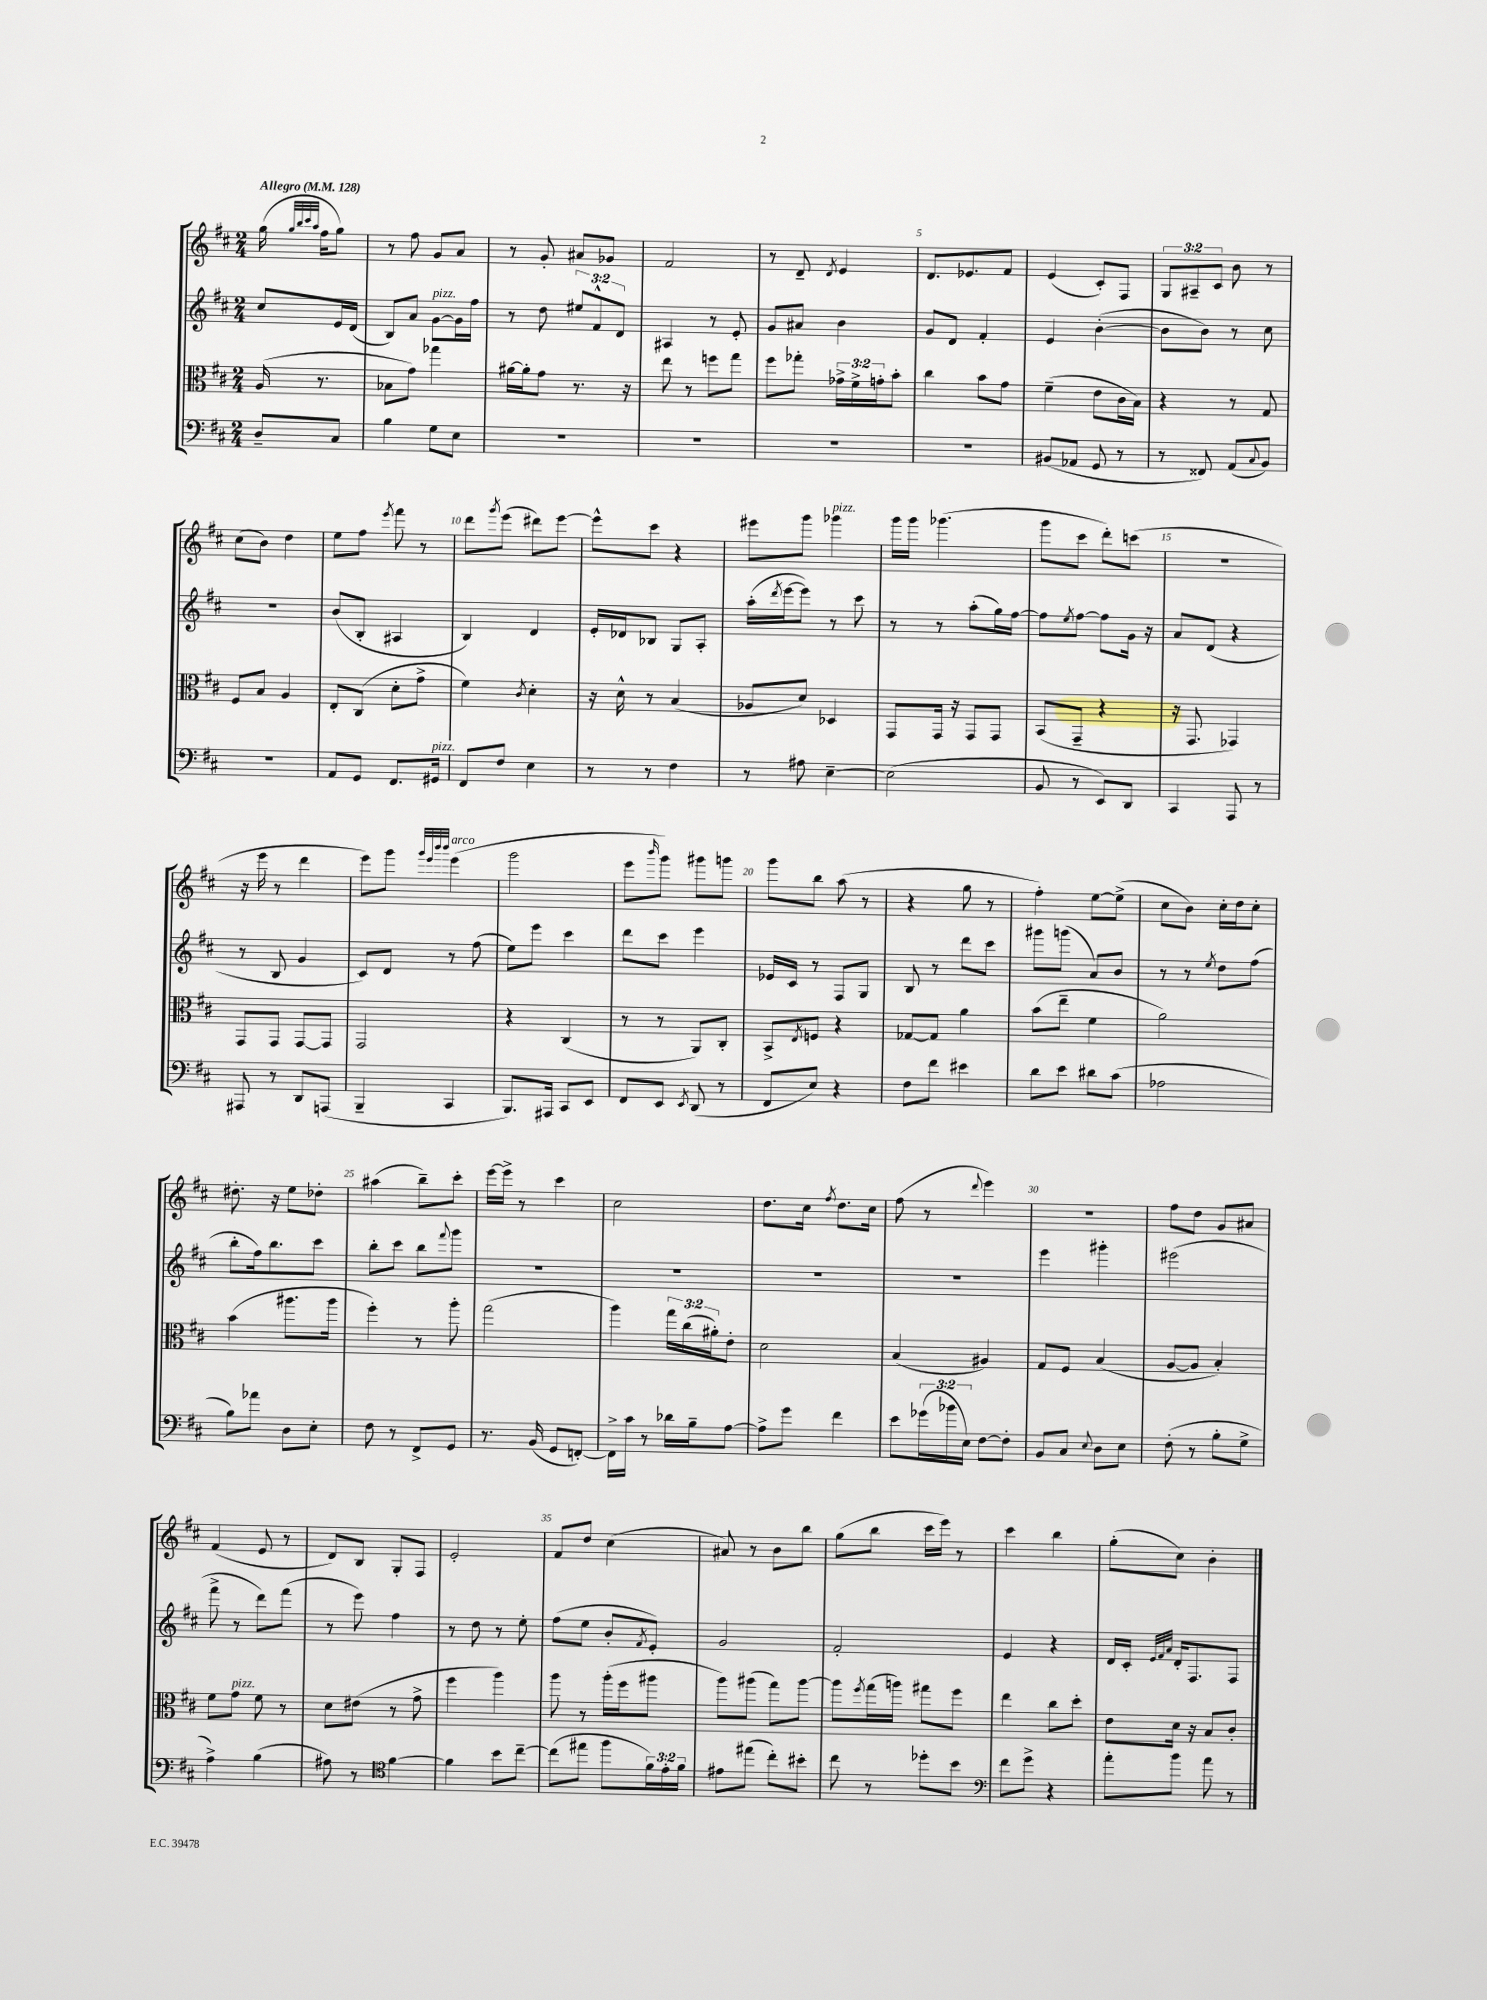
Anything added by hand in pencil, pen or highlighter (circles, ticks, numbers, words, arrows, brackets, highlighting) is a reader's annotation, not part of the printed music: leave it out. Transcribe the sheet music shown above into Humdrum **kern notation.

**kern	**kern	**kern	**kern
*part4	*part3	*part2	*part1
*staff4	*staff3	*staff2	*staff1
*clefF4	*clefC3	*clefG2	*clefG2
*k[f#c#]	*k[f#c#]	*k[f#c#]	*k[f#c#]
*M2/4	*M2/4	*M2/4	*M2/4
*MM128	*MM128	*MM128	*MM128
=	=	=	=
!	!	!	!LO:TX:a:B:t=Allegro
8D~/L	(16A/	8cc#/L	(16gg\
.	.	.	32qqgg/LLL
.	.	.	32qqbb/
.	.	.	32qqccc#/
.	.	.	32qqaa/JJJ
.	8.r	.	16ff#\KL
8C#/J	.	16e/L	8gg\J)
.	.	(16d/JJ	.
=1	=1	=1	=1
4B\	8B-X\L	8B/L)	8r
.	8g\J)	8a/J	8ff#\
!	!	!LO:TX:a:i:t=pizz.	!
8G\L	4gg-X\	[8g\L	8g/L
8E\J	.	16g\L]	8a/J
.	.	16ff#\JJ	.
=2	=2	=2	=2
2r	[16a#X\LL	8r	8r
.	16a#'\J]	.	.
.	8g\J	8dd\	8g'/
.	8.r	12ee#X/L	8a#X/L
.	.	12f#^^/	.
.	.	.	8g-X/J
.	.	12d/J	.
.	16r	.	.
=3	=3	=3	=3
2r	8ee\	4A#X/	2f#/
.	8r	.	.
.	8ffn\L	8r	.
.	8gg\J	8e'/	.
=4	=4	=4	=4
2r	8ff#\L	8g/L	8r
.	8gg-X'\J	8a#X/J	8d~/
.	.	.	8qd/
.	24g-X^\LL	4b\	4e/
.	24f#^\	.	.
.	24gn'\J	.	.
.	8b'\J	.	.
=5	=5	=5	=5
2r	4cc#\	8g/L	8.d/L
.	.	8d/J	.
.	.	.	8.e-X/
.	8b\L	4f#'/	.
.	8g\J	.	8f#/J
=6	=6	=6	=6
(8BB#X/L	(4f#~\	4e/	(4e/
8AA-X/J	.	.	.
8GG/	8e\L	([4b'\	8c#'/L)
8r	16c#\L	.	8F#/J
.	16B\JJ)	.	.
=7	=7	=7	=7
8r	4r	8b\L]	12G/L
.	.	.	12A#X~/
8FF##X/)	.	8b\J)	.
.	.	.	12c#/J
(8AA/L	8r	8r	8b\
8qqC#/	.	.	.
8BB/J)	8G/	8cc#\	8r
!!LO:LB:g=z
=8	=8	=8	=8
2r	8F#/L	2r	(8cc#\L
.	8B/J	.	8b\J)
.	4A/	.	4dd\
=9	=9	=9	=9
8AA/L	8E'/L	(8b/L	8ee\L
8GG/J	(8C#/J	8B'/J	8ff#\J
.	.	.	8qeee/
8.FF#/L	8d'\L	4A#X/	8fff#\
.	8g^\J	.	8r
!LO:TX:a:i:t=pizz.	!	!	!
16GG#X/Jk	.	.	.
=10	=10	=10	=10
8FF#/L	4f#\)	4B/)	8ddd\L
.	.	.	8qggg/
8F#/J	.	.	(8eee\J
.	8qc#/	.	.
4E\	4d'\	4d/	8ddd#X\L)
.	.	.	[8eee\J
=11	=11	=11	=11
8r	16r	16e'/LL	8eee^^\L]
.	16d^^\	16d-X/J	.
8r	8r	8B-X/J	8ccc#\J
4F#\	(4B/	8G/L	4r
.	.	8A'/J	.
=12	=12	=12	=12
8r	8A-X/L	(16aa'\LL	8eee#X\L
.	.	8qddd/	.
.	.	[16eee\J	.
8A#X\	8d/J)	8eee\J])	8ggg\J
!	!	!	!LO:TX:a:i:t=pizz.
[4E~\	4D-X/	8r	4ggg-X\
.	.	8ccc#\	.
=13	=13	=13	=13
(2E\]	8GG/L	8r	16ggg\LL
.	.	.	16ggg\JJ
.	16GG/Jk	8r	(4.ggg-X\
.	16r	.	.
.	8GG/L	(8aa'\L	.
.	8GG/J	16gg\L)	.
.	.	[16ff#\JJ	.
=14	=14	=14	=14
8BB/	(8BB/L	8ff#\L]	8ggg\L
.	.	8qee/	.
8r	8GG~/J	[8ff#\J	8ccc#\J
8EE/L)	4r	8ff#\L]	8ddd'\L)
8DD/J	.	16g\Jk	(8cccn\J
.	.	16r	.
=15	=15	=15	=15
4CC#/	16r	8a/L	2r
.	8.GG/	.	.
.	.	(8d/J	.
8AAA/	4GG-X/)	4r	.
8r	.	.	.
!!LO:LB:g=z
=16	=16	=16	=16
8AAA#X/	8GG/L	8r	16r
.	.	.	16eee\
8r	8GG/J	8B/	8r
8DD/L	[8GG/L	4g/	4ddd\
(8AAAn/J	8GG/J]	.	.
=17	=17	=17	=17
4BBB~/	2GG/	8c#/L)	8eee\L)
.	.	8d/J	8ggg\J
.	.	.	32qqggg/LLL
.	.	.	32qqeee/
.	.	.	32qqbbb/
.	.	.	32qqbbb/JJJ
!	!	!	!LO:TX:a:i:t=arco
4CC#/	.	8r	(4eee\
.	.	(8ff#\	.
=18	=18	=18	=18
8.BBB/L)	4r	8ee\L)	2ggg\
.	.	8eee\J	.
16AAA#X/Jk	.	.	.
8CC#/L	(4C#/	4ccc#\	.
8EE/J	.	.	.
=19	=19	=19	=19
8FF#/L	8r	8ddd\L	8eee\L
.	.	.	16qqbbb/
8EE/J	8r	8ccc#\J	8ggg\J)
8qEE/	.	.	.
(8DD/	8AA/L)	4eee\	8ggg#X\L
8r	8C#'/J	.	8gggn\J
=20	=20	=20	=20
8FF#/L	8BB^/L	16e-X/LL	8ggg\L
.	.	16c#/JJ	.
.	8qE/	.	.
8E/J)	8Fn/J	8r	8bb\J
4r	4r	8F#/L	(8aa\
.	.	8G/J	8r
=21	=21	=21	=21
8F#\L	[8G-X/L	8B/	4r
8f#\J	8G-/J]	8r	.
4e#X\	4a\	8ddd\L	8gg\
.	.	8ccc#\J	8r
=22	=22	=22	=22
8d\L	(8b\L	8ggg#X\L	4ff#'\)
8e\J	8ee~\J	(8gggn\J	.
8d#X\L	4f#\	8a/L)	[8ee\L
(8c#\J	.	8b/J	(8ee^\J]
=23	=23	=23	=23
2A-X\	2a\)	8r	8cc#\L
.	.	8r	8b\J)
.	.	8qee/	.
.	.	8dd\L	16cc#'\LL
.	.	.	16dd\J
.	.	(8ff#\J	8cc#'\J
!!LO:LB:g=z
=24	=24	=24	=24
8B\L)	(4b\	8bb'\L	8.dd#X'\
8a-X\J	.	16ff#\k)	.
.	.	8.bb\	16r
8D\L	8.aa#X\L	.	8ee\L
8E'\J	.	8ccc#\J	8dd-X'\J
.	16aa#\Jk	.	.
=25	=25	=25	=25
8F#\	4ff#'\)	8bb'\L	(4aa#X\
8r	.	8ccc#\J	.
8FF#^/L	8r	8bb\L	8bb~\L)
.	.	8qqfff#/	.
8GG/J	8aa'\	8ggg\J	8ccc#'\J
=26	=26	=26	=26
8.r	(2gg\	2r	[16eee\LL
.	.	.	16eee^\JJ]
.	.	.	8r
(16BB/	.	.	.
8GG/L	.	.	4ccc#\
[8FFn'/J)	.	.	.
=27	=27	=27	=27
16FF^\LL]	4aa\)	2r	2cc#\
16c#\JJ	.	.	.
8r	.	.	.
16d-X\LL	24gg\LL	.	.
.	(24cc#\	.	.
16B~\J	.	.	.
.	24a#X'\J)	.	.
[8A\J	8e'\J	.	.
=28	=28	=28	=28
8A^\L]	2d\	2r	8.dd\L
8g\J	.	.	.
.	.	.	16cc#\Jk
.	.	.	8qff#/
4f#\	.	.	8.dd\L
.	.	.	16cc#\Jk
=29	=29	=29	=29
8e\L	(4B/	2r	(8ff#\
(24g-X\L	.	.	8r
24b-X\	.	.	.
24E\JJ)	.	.	.
.	.	.	8qqddd/
[8F#\L	4A#X/)	.	4eee\)
8F#'\J]	.	.	.
=30	=30	=30	=30
8BB/L	8G/L	4eee\	2r
8C#/J	8F#/J	.	.
8qqE/	.	.	.
8D\L	(4B/	4ggg#X'\	.
8E\J	.	.	.
=31	=31	=31	=31
(8F#'\	[8A/L	(2eee#X\	8ff#\L
8r	8A/J]	.	8dd\J
8B'\L	4B'/)	.	8g/L
8G^\J	.	.	8a#X/J
!!LO:LB:g=z
=32	=32	=32	=32
4A^\)	8f#\L	8fff#^\	(4f#/
!	!LO:TX:a:i:t=pizz.	!	!
.	8g\J	8r	.
(4B\	8f#\	8ddd\L)	8e/
.	8r	(8fff#\J	8r
=33	=33	=33	=33
8A#X\)	8d\L	8r	8d/L)
8r	(8e#X\J	8eee\)	8B/J
*clefC4	*	*	*
[4f#\	8r	4ff#\	8G'/L
.	8g^\	.	8F#/J
=34	=34	=34	=34
4f#\]	4ff#\	8r	2e'/
.	.	8dd\	.
8b\L	4aa\)	8r	.
[8cc#~\J	.	8ee'\	.
=35	=35	=35	=35
(8cc#\L]	8aa\	(8ff#\L	8f#/L
8ee#X\J	8r	8ee\J	8dd/J
8ff#\L	(16aa'\LL	8b'/L	(4cc#\
.	16ff#\J	.	.
.	.	8qf#/	.
24f#\L)	8aa#X\J	8e'/J)	.
24e'\	.	.	.
24f#\JJ	.	.	.
=36	=36	=36	=36
8e#X\L	8aa\L)	2g/	8a#X/)
(8ee#X\J	(8aa#X\J	.	8r
8cc#'\L)	8gg\L)	.	8b\L
8b#X'\J	[8aa#\J	.	8bb\J
=37	=37	=37	=37
8cc#\	8aa#\L]	2f#'/	(8gg\L
.	8qff#/	.	.
8r	(16gg\L	.	8bb\J
.	16aan\JJ)	.	.
8dd-X'\L	8gg#X\L	.	16ccc#\LL
.	.	.	16eee\JJ)
8b\J	8ff#\J	.	8r
=38	=38	=38	=38
*clefF4	*	*	*
8f#\L	4ee\	4e/	4ccc#\
8g^\J	.	.	.
4r	8cc#\L	4r	4bb\
.	8dd'\J	.	.
=39	=39	=39	=39
8a'\L	8e\L	16d/LL	(8gg'\L
.	.	16c#'/JJ	.
.	.	32qqe/LLL	.
.	.	32qqf#/	.
.	.	32qqa/JJJ	.
8b\J	16d\Jk	16d'/KL	8cc#\J)
.	16r	8.F#/	.
8a\	8B/L	.	4b'\
8r	8c#'/J	8F#/J	.
==	==	==	==
*-	*-	*-	*-
